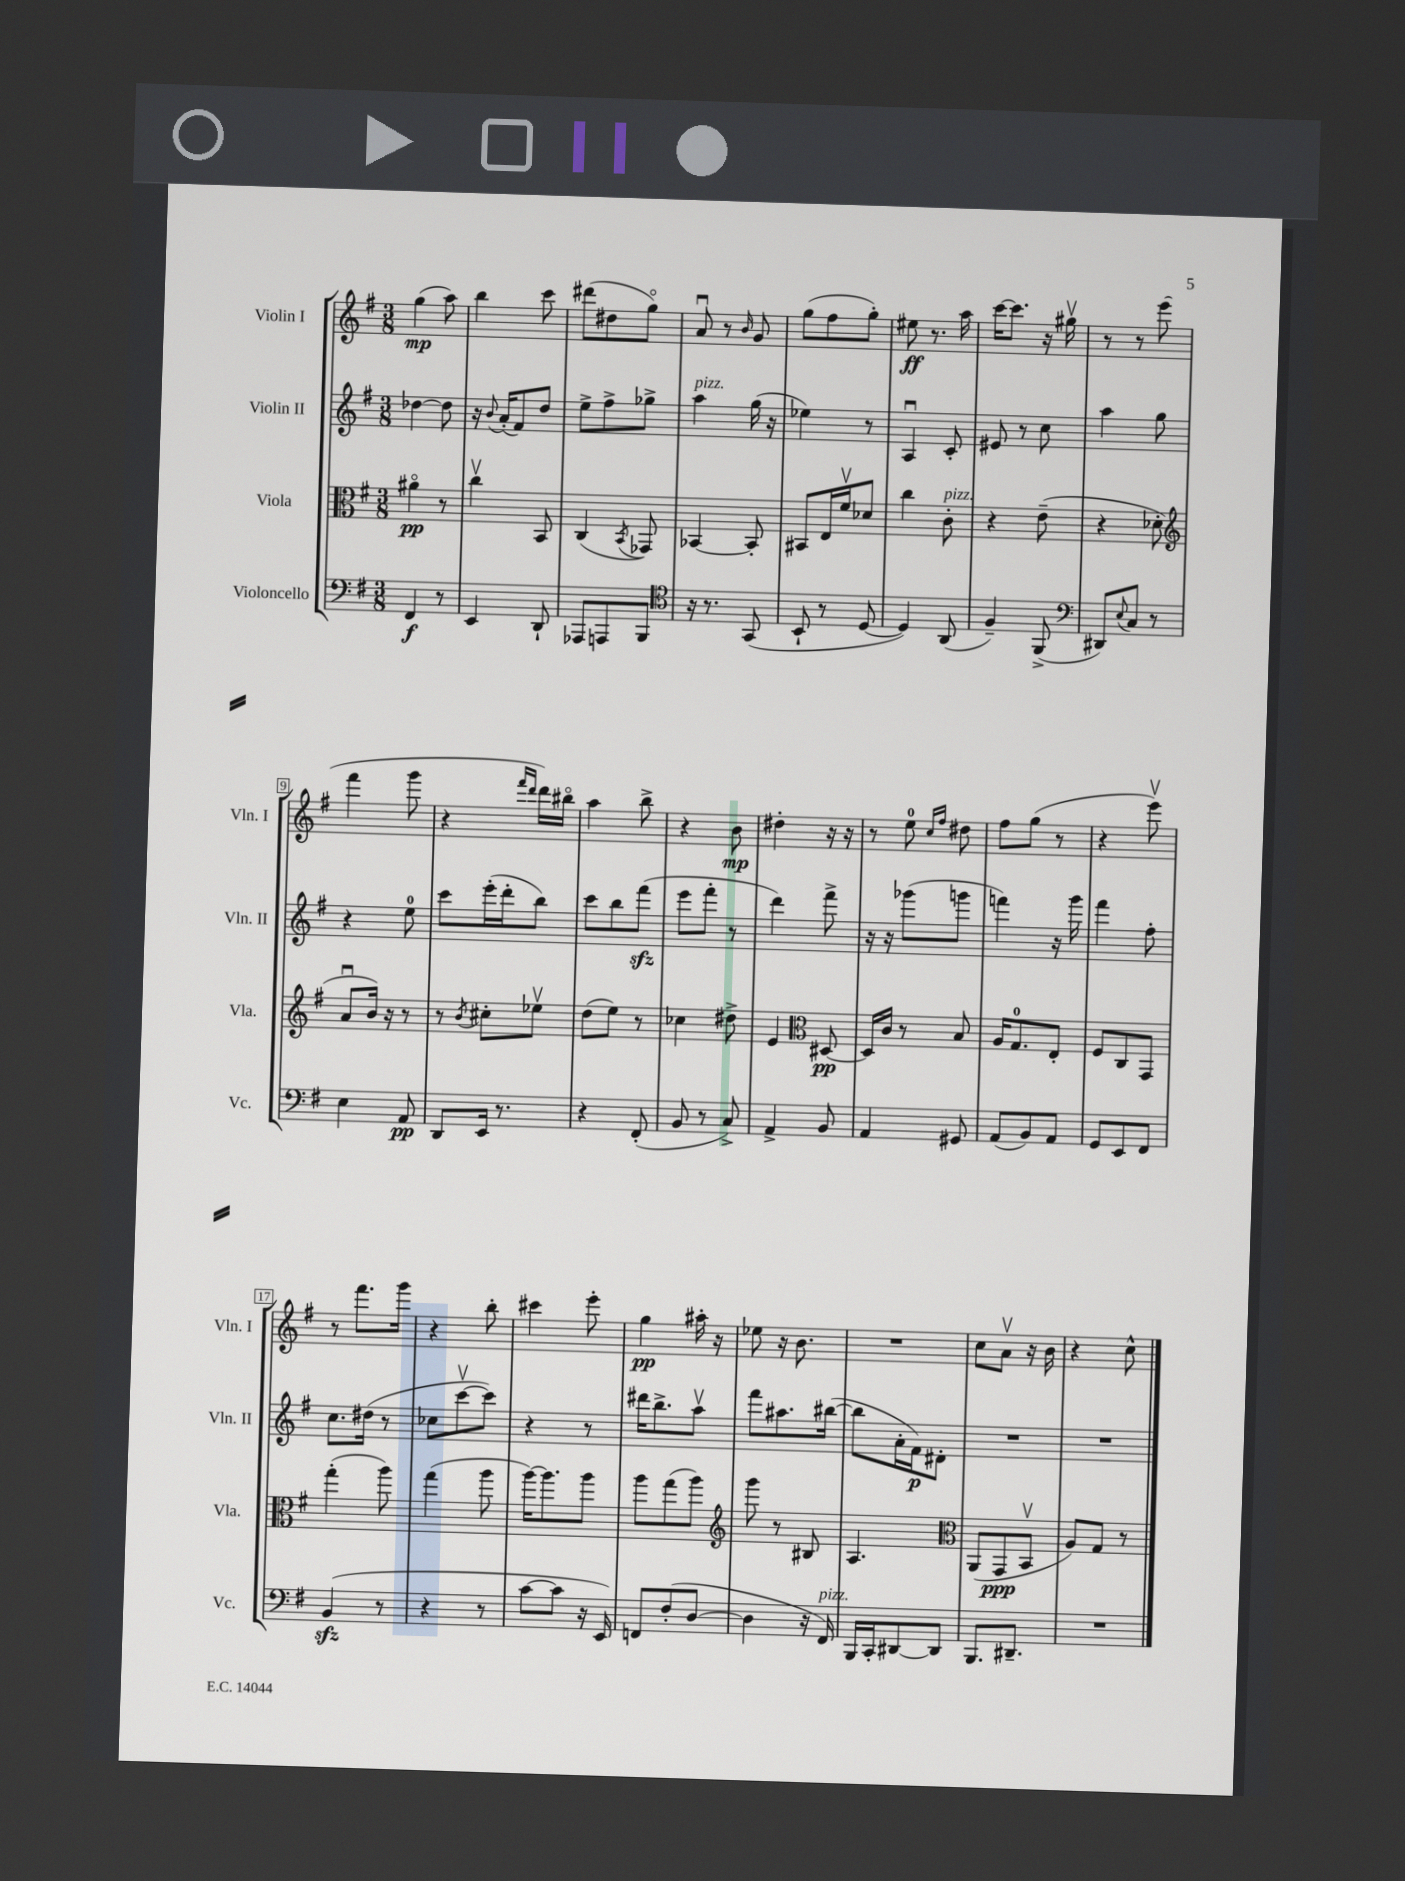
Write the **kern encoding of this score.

**kern	**kern	**kern	**kern
*staff4	*staff3	*staff2	*staff1
*clefF4	*clefC3	*clefG2	*clefG2
*k[f#]	*k[f#]	*k[f#]	*k[f#]
*M3/8	*M3/8	*M3/8	*M3/8
4FF#/	4a#o\	[4dd-\	(4gg\
8r	8r	8dd-\]	8aa\)
=	=	=	=
4EE/	4ccv\	16r	4bb\
.	.	8qqb/	.
.	.	(16a'/LK	.
.	.	8f#/)	.
8DD`/	8BB/	8dd/J	8ccc\
=	=	=	=
8AAA-/L	(4C/	8ee^\L	(8ddd#\L
8AAA/	.	8ff#^\	8dd#\
.	8qBB/	.	.
8BBB/J	8GG-/)	8gg-^\J	8ggo\J)
=	=	=	=
*clefC4	*	*	*
16r	[4BB-/	4aa\	8au/
8.r	.	.	.
.	.	.	8r
.	.	.	16qqb/
(8GG/	8BB-'/]	(16gg\	8g/
.	.	16r	.
=	=	=	=
8BB`/	8BB#/L	4ee-\)	(8gg\L
8r	16E/L	.	8ff#\
.	16f#v/J	.	.
[8D/	8d-/J	8r	8gg'\J)
=	=	=	=
4D/])	4cc\	4Au/	8ee#\
.	.	.	8.r
(8AA/	8c'\	8c'/	.
.	.	.	16aa\
=	=	=	=
4F#~/)	4r	8e#/	[16ccc\LK
.	.	.	8.ccc\]J
.	.	8r	.
(8FF#^/	(8e~\	8cc\	16r
.	.	.	16gg#v\
=	=	=	=
*clefF4	*	*	*
8DD#/L)	4r	4aa\	8r
8qqE/	.	.	.
8C/J	.	.	8r
8r	8d-'\	8gg\	(8eee\
=	=	=	=
*	*clefG2	*	*
4E\	8au/L	4r	4fff#\
.	16b/Jk)	.	.
.	16r	.	.
8AA/	8r	8ee\	8ggg\
=	=	=	=
8DD/L	8r	8ccc\L	4r
.	8qb/	.	.
16EE/Jk	8cc#'\L	(16eee'\L	.
8.r	.	16ddd'\J	.
.	.	.	16qqfff#/LL
.	.	.	16qqddd/JJ
.	8ee-v\J	8bb\J)	16ddd\LL)
.	.	.	16bb#o\JJ
=	=	=	=
4r	(8dd\L	8ccc\L	4aa\
.	8ee\J)	8bb\	.
(8FF#'/	8r	(8fff#\J	8bb^\
=	=	=	=
8BB/	4cc-\	8eee\L	4r
8r	.	8fff#'\J	.
8C^/)	8dd#^\	8r	8b\
=	=	=	=
4AA^/	4e/	4ddd\)	4dd#'\
*	*clefC3	*	*
8BB/	[8D#/	8fff#^\	16r
.	.	.	16r
=	=	=	=
4AA/	16D#/]LL	16r	8r
.	16c/JJ	16r	.
.	8r	(8ggg-\L	8ee\
.	.	.	16qqcc/LL
.	.	.	16qqff#/JJ
8GG#/	8B/	8ggg\J	8dd#\
=	=	=	=
(8AA/L	16A/LK	4fff\)	8ff#\L
.	8.G/	.	.
8BB/)	.	.	(8gg\J
8AA/J	8E'/J	16r	8r
.	.	16ggg\	.
=	=	=	=
8GG/L	8F#/L	4fff#\	4r
8EE/	8C/	.	.
8FF#/J	8GG/J	8ff#'\	8eeev\)
=	=	=	=
(4BB/	(4gg'\	8.cc\L	8r
.	.	.	8.fff#\L
.	.	(16dd#\Jk	.
8r	8aa\)	8r	.
.	.	.	16ggg\Jk
=	=	=	=
4r	(4gg\	8cc-\L	4r
.	.	[8cccv\	.
8r	8aa\	8ccc\]J)	8bb'\
=	=	=	=
[8c\L	[16aa\LK)	4r	4ccc#\
.	8.aa\]	.	.
8c\]J	.	.	.
16r	8aa\J	8r	8eee'\
16EE/)	.	.	.
=	=	=	=
8FF/L	8aa\L	16ddd#\LK	4gg\
.	.	8.bb^\	.
(8F#'/	(8gg\	.	.
[8D/J	8aa\J)	8aav\J	16aa#'\
.	.	.	16r
=	=	=	=
*	*clefG2	*	*
4D\]	8ggg\	8fff#\L	8ee-\
.	8r	8.aa#\	16r
.	.	.	8.b\
16r	8B#/	.	.
16FF#/)	.	([16bb#\Jk	.
=	=	=	=
16BBB/LL	4.A/	8bb#\]L	4.r
16CC'/J	.	.	.
[8DD#/	.	16a'\L	.
.	.	16f#\J)	.
8DD#/]J	.	8d#'\J	.
=	=	=	=
*	*clefC3	*	*
8.BBB/L	(8AA/L	4.r	8cc\L
.	8GG/	.	8av\J
8.DD#~/J	.	.	.
.	8BBv/J	.	16r
.	.	.	16b\
=	=	=	=
4.r	8A/L)	4.r	4r
.	8G/J	.	.
.	8r	.	8cc^^\
==	==	==	==
*-	*-	*-	*-
